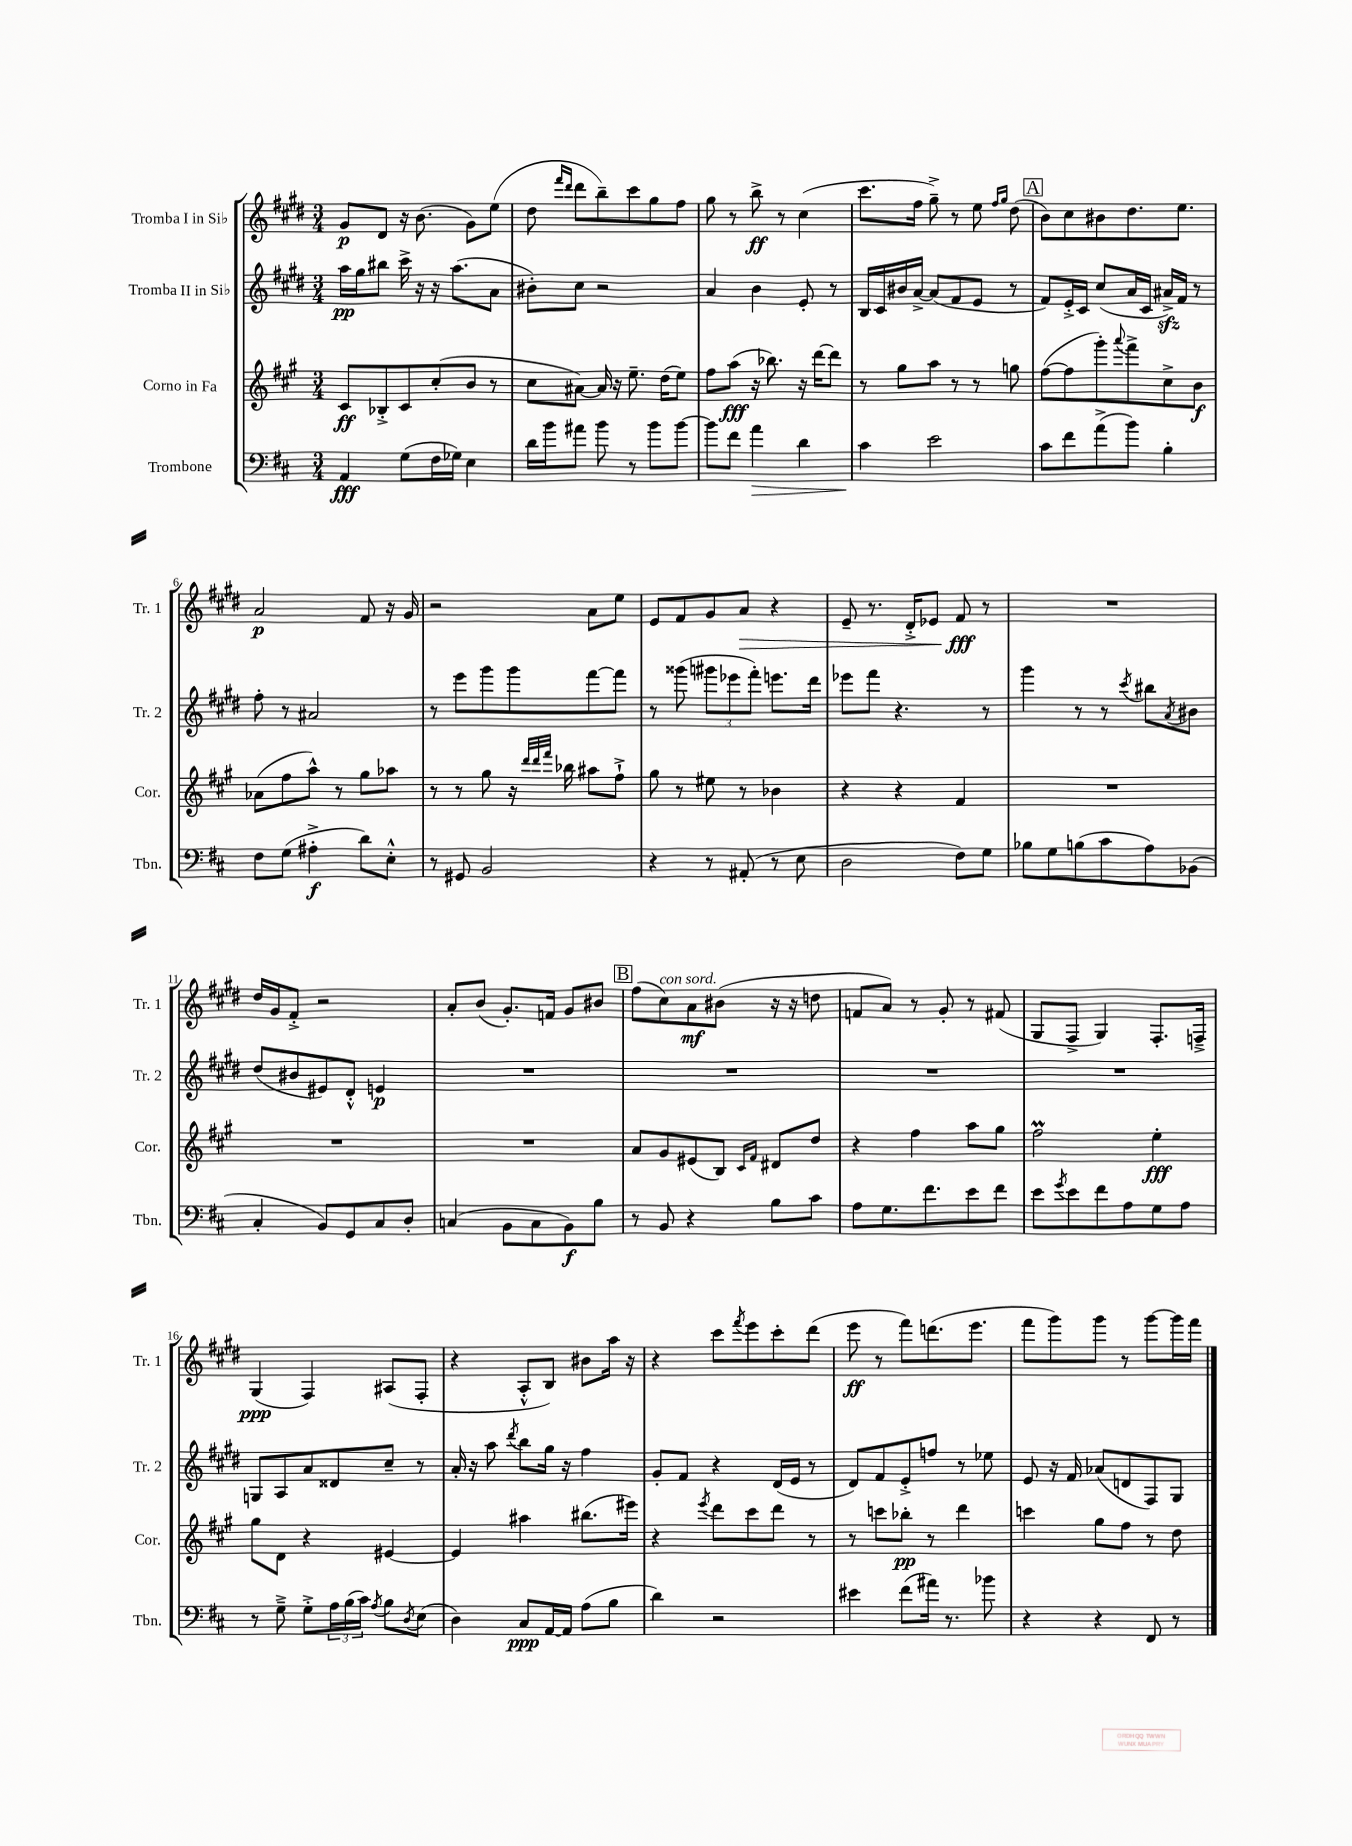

**kern	**dynam	**kern	**dynam	**kern	**dynam	**kern	**dynam
*part4	*part4	*part3	*part3	*part2	*part2	*part1	*part1
*staff4	*staff4	*staff3	*staff3	*staff2	*staff2	*staff1	*staff1
*I"Trombone	*	*I"Corno in Fa	*	*I"Tromba II in Si♭	*	*I"Tromba I in Si♭	*
*I'Tbn.	*	*I'Cor.	*	*I'Tr. 2	*	*I'Tr. 1	*
*clefF4	*	*clefG2	*	*clefG2	*	*clefG2	*
*k[f#c#]	*	*k[f#c#g#]	*	*k[f#c#g#d#]	*	*k[f#c#g#d#]	*
*M3/4	*	*M3/4	*	*M3/4	*	*M3/4	*
=1	=1	=1	=1	=1	=1	=1	=1
4AA/	fff	8c#/L	ff	16aa\LL	pp	8g#/L	p
.	.	.	.	16gg#\J	.	.	.
.	.	8B-X'^/	.	8bb#X\J	.	8d#/J	.
(8G\L	.	8c#/	.	16ccc#^\	.	16r	.
.	.	.	.	16r	.	(8.b\	.
16F#\L	.	(8cc#'/	.	16r	.	.	.
16G-X\JJ)	.	.	.	(8.aa\L	.	.	.
4E\	.	8b/J	.	.	.	8g#\L)	.
.	.	8r	.	8a\J	.	(8ee\J	.
=2	=2	=2	=2	=2	=2	=2	=2
16d\LL	.	8cc#\L	.	8b#X'\L)	.	8dd#\	.
16b\J	.	.	.	.	.	.	.
.	.	.	.	.	.	16qqfff#/LL	.
.	.	.	.	.	.	16qqddd#/JJ	.
8a#X\J	.	[8a#X\J)	.	8cc#\J	.	8ddd#\L	.
8b\	.	16a#/]	.	2r	.	8bb~\)	.
.	.	16r	.	.	.	.	.
8r	.	8.ee~\	.	.	.	8ccc#\	.
8b\L	.	.	.	.	.	8gg#\	.
.	.	(16dd\KL	.	.	.	.	.
[8b\J	.	8ee\J)	.	.	.	8ff#\J	.
=3	=3	=3	=3	=3	=3	=3	=3
8b\L]	.	8ff#\L	.	4a/	.	8gg#\	.
8f#\J	.	(8aa\J	fff	.	.	8r	.
!	!LO:HP:b	!	!	!	!	!	!
4a\	>	16r	.	4b\	.	8bb^\	ff
.	.	8.bb-X\)	.	.	.	.	.
.	.	.	.	.	.	8r	.
4d\	.	16r	.	8e'/	.	(4cc#\	.
.	.	[16ddd\KL	.	.	.	.	.
.	.	8ddd\J]	.	8r	.	.	.
=4	=4	=4	=4	=4	=4	=4	=4
4c#\	.	8r	.	16B/LL	.	8.ccc#\L	.
.	.	.	.	16c#/	.	.	.
.	.	8gg#\L	.	16b#X/	.	.	.
.	.	.	.	[16a^/JJ	.	16ff#\Jk	.
2e\	]	8aa\J	.	(8a/L]	.	8gg#~^\)	.
.	.	8r	.	8f#/	.	8r	.
.	.	8r	.	8e/J	.	8ee\	.
.	.	.	.	.	.	16qqff#/LL	.
.	.	.	.	.	.	16qqgg#/JJ	.
.	.	8ggn\	.	8r	.	(8dd#\	.
!!LO:REH:place=s1:t=A
=5	=5	=5	=5	=5	=5	=5	=5
8c#\L	.	([8ff#\L	.	8f#/L)	.	8b\L)	.
8f#\	.	8ff#\]	.	16e'^/L	.	8cc#\	.
.	.	.	.	16c#/JJ	.	.	.
(8a^\	.	8ggg#'\)	.	(8cc#/L	.	8b#X\	.
.	.	8qqaaa/	.	.	.	.	.
8b\J)	.	8fff#^\	.	16a/L	.	8.dd#\	.
.	.	.	.	16c#/JJ	.	.	.
4B'\	.	8cc#^\	.	16a#Xzz^/LL)	.	.	.
.	.	.	.	16f#/JJ	.	8.ee\J	.
.	.	8b\J	f	8r	.	.	.
!!LO:LB:g=z
=6	=6	=6	=6	=6	=6	=6	=6
8F#\L	.	(8a-X\L	.	8ff#'\	.	2a/	p
(8G\J	.	8ff#\	.	8r	.	.	.
4A#X'^\	f	8aa^^\J)	.	2a#X/	.	.	.
.	.	8r	.	.	.	.	.
8d\L)	.	8gg#\L	.	.	.	8f#/	.
8E'^^\J	.	8aa-X\J	.	.	.	16r	.
.	.	.	.	.	.	16g#/	.
=7	=7	=7	=7	=7	=7	=7	=7
8r	.	8r	.	8r	.	2r	.
8GG#X/	.	8r	.	8eee\L	.	.	.
2BB/	.	8gg#\	.	8ggg#\	.	.	.
.	.	16r	.	8ggg#\	.	.	.
.	.	32qqddd/LLL	.	.	.	.	.
.	.	32qqddd/	.	.	.	.	.
.	.	32qqfff#/JJJ	.	.	.	.	.
.	.	16bb-X\	.	.	.	.	.
.	.	8aa#X\L	.	[8fff#\	.	8a\L	.
.	.	8ff#`^\J	.	8fff#\J]	.	8ee\J	.
=8	=8	=8	=8	=8	=8	=8	=8
4r	.	8gg#\	.	8r	.	8e/L	.
.	.	8r	.	(8ggg##X\	.	8f#/	.
8r	.	8ee#X\	.	12ggg#X\L	.	8g#/	.
.	.	.	.	12eee-X\	.	.	.
!	!	!	!	!	!	!	!LO:HP:b
(8AA#X'/	.	8r	.	.	.	8a/J	>
.	.	.	.	12fff#'\J)	.	.	.
8r	.	4b-X\	.	8.eeen\L	.	4r	.
8E\	.	.	.	.	.	.	.
.	.	.	.	16ddd#\Jk	.	.	.
=9	=9	=9	=9	=9	=9	=9	=9
2D\	.	4r	.	8eee-X\L	.	8e~/	.
.	.	.	.	8fff#\J	.	8.r	.
.	.	4r	.	4.r	.	.	.
.	.	.	.	.	.	16d#'^/KL	.
.	.	.	.	.	.	8e-X/J	.
8F#\L)	.	4f#/	.	.	.	8f#/	fff
8G\J	.	.	.	8r	.	8r	]
=10	=10	=10	=10	=10	=10	=10	=10
8B-X\L	.	2.r	.	4ggg#\	.	2.r	.
8G\	.	.	.	.	.	.	.
(8Bn\	.	.	.	8r	.	.	.
8c#\	.	.	.	8r	.	.	.
.	.	.	.	8qccc#/	.	.	.
8A\)	.	.	.	8bb#X\L	.	.	.
.	.	.	.	8qa/	.	.	.
(8BB-X\J	.	.	.	8b#X\J	.	.	.
!!LO:LB:g=z
=11	=11	=11	=11	=11	=11	=11	=11
4C#'/	.	2.r	.	(8dd#/L	.	16dd#/LL	.
.	.	.	.	.	.	16g#/J	.
.	.	.	.	8b#X/	.	8f#'^/J	.
8BB/L)	.	.	.	8e#X/)	.	2r	.
8GG/	.	.	.	8d#'^^/J	.	.	.
8C#/	.	.	.	4en/	p	.	.
8D'/J	.	.	.	.	.	.	.
=12	=12	=12	=12	=12	=12	=12	=12
(4Cn/	.	2.r	.	2.r	.	8a'/L	.
.	.	.	.	.	.	(8b/J	.
8BB\L	.	.	.	.	.	8.g#'/L)	.
8C\	.	.	.	.	.	.	.
.	.	.	.	.	.	16fn/Jk	.
8BB\)	f	.	.	.	.	8g#/L	.
8B\J	.	.	.	.	.	8b#X/J	.
!!LO:REH:place=s1:t=B
=13	=13	=13	=13	=13	=13	=13	=13
8r	.	8a/L	.	2.r	.	(8ff#\L	.
!	!	!	!	!	!	!LO:TX:a:i:t=con sord.	!
8BB/	.	8g#/	.	.	.	8cc#\)	.
4r	.	(8e#X/	.	.	.	8a\	mf
.	.	8B/J)	.	.	.	(8b#X\J	.
.	.	16qqc#/LL	.	.	.	.	.
.	.	16qqf#/JJ	.	.	.	.	.
8B\L	.	8d#X/L	.	.	.	16r	.
.	.	.	.	.	.	16r	.
8c#\J	.	8dd/J	.	.	.	8ddn\	.
=14	=14	=14	=14	=14	=14	=14	=14
8A\L	.	4r	.	2.r	.	8fn/L	.
8.G\	.	.	.	.	.	8a/J)	.
.	.	4ff#\	.	.	.	8r	.
8.f#\	.	.	.	.	.	.	.
.	.	.	.	.	.	8g#'/	.
8e\	.	8aa\L	.	.	.	8r	.
8f#\J	.	8gg#\J	.	.	.	(8f#X/	.
=15	=15	=15	=15	=15	=15	=15	=15
8e\L	.	2ff#M\	.	2.r	.	8G#/L	.
8qg/	.	.	.	.	.	.	.
8e\	.	.	.	.	.	8F#^/J	.
8f#\	.	.	.	.	.	4G#/)	.
8A\	.	.	.	.	.	.	.
8G\	.	4ee'\	fff	.	.	8.F#'/L	.
8A\J	.	.	.	.	.	.	.
.	.	.	.	.	.	16Fn~^/Jk	.
!!LO:LB:g=z
=16	=16	=16	=16	=16	=16	=16	=16
8r	.	8gg#\L	.	8Gn/L	.	(4G#/	ppp
8G~^\	.	8d\J	.	8A/	.	.	.
8G'^\L	.	4r	.	8a/	.	4F#/)	.
24A\L	.	.	.	8d##X/	.	.	.
(24B\	.	.	.	.	.	.	.
24c#\JJ)	.	.	.	.	.	.	.
8qA/	.	.	.	.	.	.	.
8B\L	.	[4e#X/	.	8cc#~/J	.	(8A#X/L	.
8qD/	.	.	.	.	.	.	.
(8E\J	.	.	.	8r	.	8F#'/J	.
=17	=17	=17	=17	=17	=17	=17	=17
4D\)	.	4e#/]	.	16a'/	.	4r	.
.	.	.	.	16r	.	.	.
.	.	.	.	8aa\	.	.	.
.	.	.	.	8qddd#/	.	.	.
8C#/L	ppp	4aa#X\	.	8bb\L	.	8A'^^/L	.
[16AA/L	.	.	.	16gg#\Jk	.	8B/J)	.
16AA/JJ]	.	.	.	16r	.	.	.
(8A\L	.	(8.bb#X\L	.	4ff#\	.	8b#X\L	.
8B\J	.	.	.	.	.	16aa\Jk	.
.	.	16eee#X\Jk)	.	.	.	16r	.
=18	=18	=18	=18	=18	=18	=18	=18
4d\)	.	4r	.	8g#'/L	.	4r	.
.	.	.	.	8f#/J	.	.	.
.	.	8qeee/	.	.	.	.	.
2r	.	8ddd\L	.	4r	.	8ccc#\L	.
.	.	.	.	.	.	8qfff#/	.
.	.	8ccc#\	.	.	.	8eee\	.
.	.	8ddd\J	.	(16d#/LL	.	8ccc#'\	.
.	.	.	.	16e/JJ	.	.	.
.	.	8r	.	8r	.	(8ddd#\J	.
=19	=19	=19	=19	=19	=19	=19	=19
4e#X\	.	8r	.	8d#/L)	.	8eee\	ff
.	.	8cccn\L	.	8f#/	.	8r	.
(8f#\L	.	8bb-X'\J	pp	8e'^/	.	8fff#\L)	.
16a#X\Jk)	.	8r	.	8ffn/J	.	(8.dddn\	.
8.r	.	.	.	.	.	.	.
.	.	4ddd\	.	8r	.	.	.
.	.	.	.	.	.	8.eee\J	.
8b-X\	.	.	.	8ee-X\	.	.	.
=20	=20	=20	=20	=20	=20	=20	=20
4r	.	4cccn\	.	8e/	.	8fff#\L	.
.	.	.	.	16r	.	8ggg#\)	.
.	.	.	.	16f#/	.	.	.
4r	.	8gg#\L	.	(8a-X/L	.	8ggg#\J	.
.	.	8ff#\J	.	8dn/	.	8r	.
8FF#/	.	8r	.	8F#/)	.	[8ggg#\L	.
8r	.	8dd\	.	8G#/J	.	16ggg#\L]	.
.	.	.	.	.	.	16fff#\JJ	.
==	==	==	==	==	==	==	==
*-	*-	*-	*-	*-	*-	*-	*-
